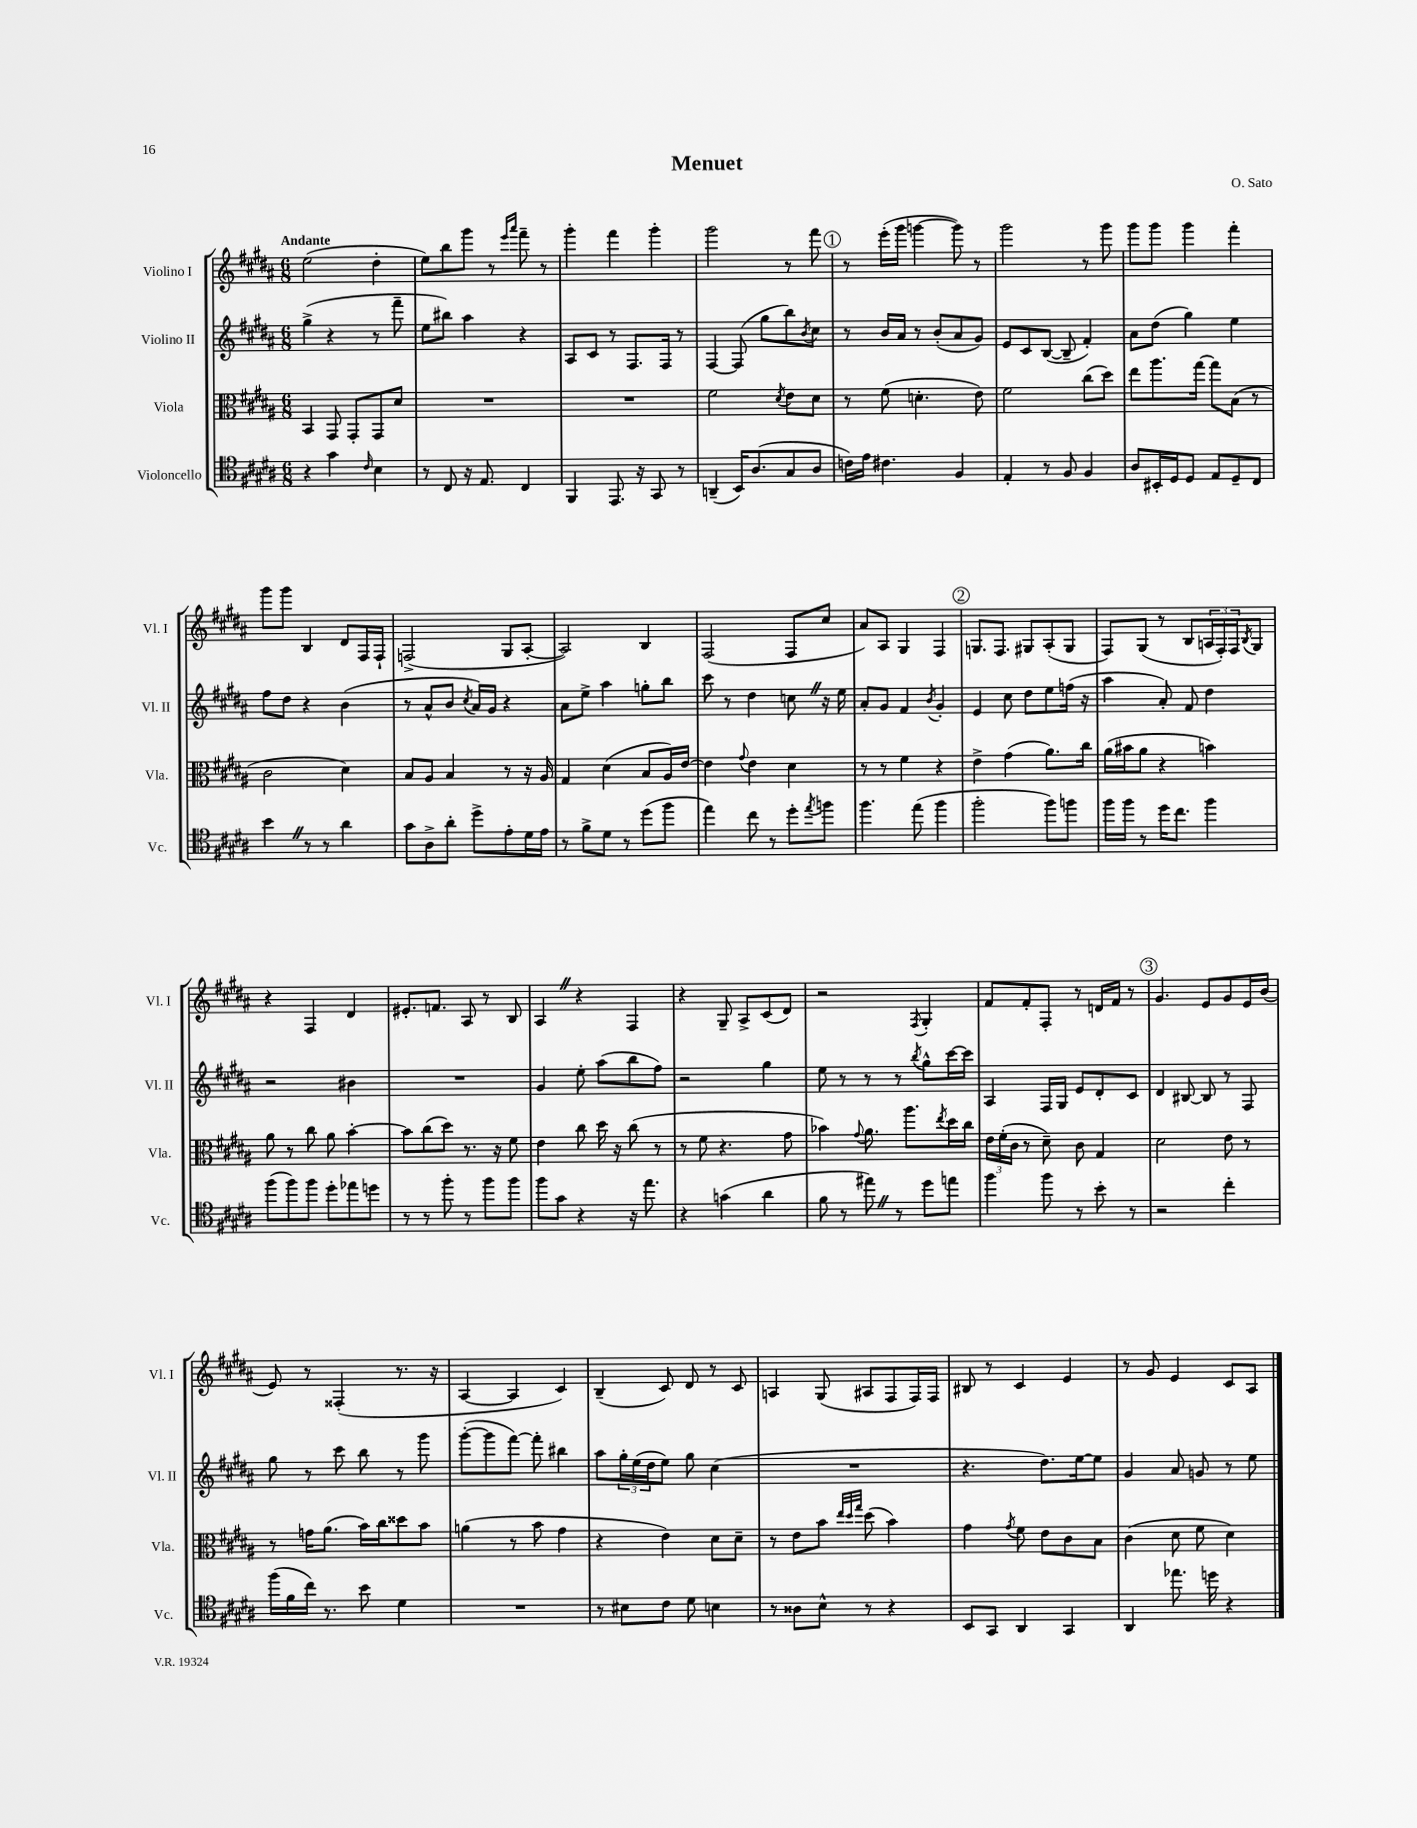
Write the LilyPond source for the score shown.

\header { title = "Menuet" composer = "O. Sato" }
<<
\new StaffGroup <<
\new Staff = "s0" \with { instrumentName = "Violino I" shortInstrumentName = "Vl. I" } {
    \clef treble \key b \major \numericTimeSignature \time 6/8 \tempo "Andante"
    e''2( dis''4-. |
    e''8) b''8 gis'''8 r8 \grace { e'''16 ais'''16 } fis'''8-- r8 |
    gis'''4-. fis'''4 gis'''4-. |
    gis'''2 r8 fis'''8 |
    \mark \markup { \circle "1" } r8 e'''16-.( gis'''16 g'''4~ g'''8) r8 |
    gis'''2 r8 gis'''8 |
    gis'''8 gis'''8 gis'''4 fis'''4-. |
    gis'''8 gis'''8 b4 dis'8 fis16 fis16-! |
    f2->( gis8 ais8~-. |
    ais2) b4 |
    fis2( fis8 cis''8 |
    ais'8) ais8 gis4 fis4 |
    \mark \markup { \circle "2" } g8. fis8. gis8 ais8-.( gis8 |
    fis8) gis8( r8 b8 \tuplet 3/2 { a16 fis16-.) fis16 } \acciaccatura { b8 } gis8 |
    r4 fis4 dis'4 |
    eis'8.-. f'8. ais8 r8 b8 |
    ais4 \once \override BreathingSign.text = \markup { \musicglyph "scripts.caesura.straight" } \breathe r4 fis4 |
    r4 gis8-- ais8-> cis'8( dis'8) |
    r2 \acciaccatura { fis8 } gis4-. |
    fis'8 fis'8-. fis8-. r8 d'16 fis'16 r8 |
    \mark \markup { \circle "3" } gis'4. e'8 gis'8 e'16 b'16( |
    e'8) r8 fisis4-.( r8. r16 |
    ais4~ ais4 cis'4) |
    b4--( cis'8) dis'8 r8 cis'8 |
    a4 gis8( ais8 fis8 fis16) fis16 |
    bis8 r8 cis'4 e'4 |
    r8 gis'8 e'4 cis'8 ais8 \bar "|." |
}
\new Staff = "s1" \with { instrumentName = "Violino II" shortInstrumentName = "Vl. II" } {
    \clef treble \key b \major \numericTimeSignature \time 6/8
    gis''4->( r4 r8 fis'''8-- |
    e''8 bis''8) ais''4 r4 |
    ais8 cis'8 r8 fis8. fis16 r8 |
    fis4~ fis8( gis''8 b''8) \acciaccatura { b'8 } cis''8 |
    \mark \markup { \circle "1" } r8 b'16 ais'16 r8 b'8-.( ais'8 gis'8) |
    e'8 cis'8 b8~( b8-- fis'4-.) |
    ais'8 dis''8( gis''4) e''4 |
    fis''8 dis''8 r4 b'4( |
    r8 ais'8-^ b'8 \acciaccatura { cis''8 } ais'16) gis'16 r4 |
    ais'8 e''8-> ais''4 g''8-. b''8 |
    cis'''8 r8 dis''4 c''8 \once \override BreathingSign.text = \markup { \musicglyph "scripts.caesura.straight" } \breathe r16 e''16 |
    ais'8-. gis'8 fis'4 \acciaccatura { b'8 } gis'4-. |
    \mark \markup { \circle "2" } e'4 cis''8 dis''8 e''8 f''16( r16 |
    ais''4 ais'8-.) fis'8 dis''4 |
    r2 bis'4 |
    R2. |
    gis'4 e''8-. ais''8( b''8 fis''8) |
    r2 gis''4 |
    e''8 r8 r8 r8 \acciaccatura { b''8 } gis''8-^ cis'''16~ cis'''16 |
    ais4 fis16 gis16 e'8 dis'8-. cis'8 |
    \mark \markup { \circle "3" } dis'4 bis8~ bis8 r8 fis8 |
    gis''8 r8 cis'''8 b''8 r8 gis'''8 |
    gis'''8~-.( gis'''8 fis'''8~) fis'''8-. bis''4 |
    ais''8 \tuplet 3/2 { gis''16-. e''16( dis''16 } e''8) gis''8 cis''4( |
    R2. |
    r4. dis''8.) e''16~ e''8 |
    gis'4 ais'8 g'8 r8 e''8 \bar "|." |
}
\new Staff = "s2" \with { instrumentName = "Viola" shortInstrumentName = "Vla." } {
    \clef alto \key b \major \numericTimeSignature \time 6/8
    b,4 gis,8 gis,8-. gis,8 dis'8 |
    R2. |
    R2. |
    fis'2 \acciaccatura { dis'8 } e'8 dis'8 |
    \mark \markup { \circle "1" } r8 fis'8( d'4.-. e'8) |
    fis'2 cis''8( dis''8) |
    e''8 ais''8. gis''16~ gis''8 b8( r8 |
    cis'2 dis'4) |
    b8 ais8 b4 r8 r16 ais16 |
    gis4 dis'4( b8 ais16) e'16~ |
    e'4 \appoggiatura { gis'8 } e'4 dis'4 |
    r8 r8 fis'4 r4 |
    \mark \markup { \circle "2" } e'4-> gis'4( ais'8.) cis''16 |
    ais'16( bis'16 ais'8 r4 b'4) |
    ais'8 r8 cis''8 ais'8 b'4~-. |
    b'8 cis''8( dis''8) r8. r16 fis'8 |
    e'4 cis''8 dis''16 r16 cis''8( r8 |
    r8 fis'8 r4. gis'8 |
    bes'4) \appoggiatura { gis'8 } ais'8. ais''8. \acciaccatura { e''8 } dis''16 cis''16 |
    \tuplet 3/2 { e'16 fis'16-.( cis'16 } r8 dis'8--) cis'8 gis4 |
    \mark \markup { \circle "3" } dis'2 e'8 r8 |
    r8 g'16 ais'8.( b'16) cis''16 disis''8 b'8 |
    a'4( r8 b'8 gis'4 |
    r4 e'4) dis'8 dis'8-- |
    r8 e'8 b'8 \grace { e''32 dis''32 gis''32 } dis''8( b'4) |
    gis'4 \acciaccatura { gis'8 } fis'8 e'8 cis'8 b8 |
    cis'4( dis'8 fis'8 dis'4) \bar "|." |
}
\new Staff = "s3" \with { instrumentName = "Violoncello" shortInstrumentName = "Vc." } {
    \clef tenor \key b \major \numericTimeSignature \time 6/8
    r4 gis'4 \grace { cis'16 } b4 |
    r8 cis8 r16 e8. cis4 |
    fis,4 e,8. r16 gis,8 r8 |
    a,4--( b,16) ais8.( gis8 ais8 |
    \mark \markup { \circle "1" } c'16) e'16 cis'4. fis4 |
    e4-. r8 fis8 fis4 |
    ais8 bis,16-. dis16 dis8 e8 dis8-- cis8 |
    b'4 \once \override BreathingSign.text = \markup { \musicglyph "scripts.caesura.straight" } \breathe r8 r8 ais'4 |
    gis'8 ais8-> ais'8-. dis''8-> e'8-. dis'16 e'16 |
    r8 fis'8-> dis'8 r8 dis''8( fis''8 |
    e''4) cis''8 r8 dis''8-. \acciaccatura { e''8 } f''8 |
    fis''4. e''8( fis''4 |
    \mark \markup { \circle "2" } fis''2-. fis''8) f''8 |
    fis''16 fis''16 r8 dis''16 cis''8. fis''4 |
    fis''8( fis''8) fis''8 dis''8-. ees''8 d''8 |
    r8 r8 fis''8-. r8 fis''8 fis''8 |
    fis''8 gis'8 r4 r16 e''8. |
    r4 g'4( ais'4 |
    fis'8 r8 eis''8) \once \override BreathingSign.text = \markup { \musicglyph "scripts.caesura.straight" } \breathe r8 dis''8 e''8 |
    fis''4 fis''8 r8 b'8-. r8 |
    \mark \markup { \circle "3" } r2 cis''4-. |
    fis''16( fis'16 cis''16) r8. b'8 dis'4 |
    R2. |
    r8 bis8 cis'8 dis'8 b4 |
    r8 aisis8 b8-^ r8 r4 |
    b,8 gis,8 ais,4 gis,4 |
    ais,4 ees''8. d''16 r4 \bar "|." |
}
>>
>>
\layout { \context { \Score \remove "Bar_number_engraver" } }
